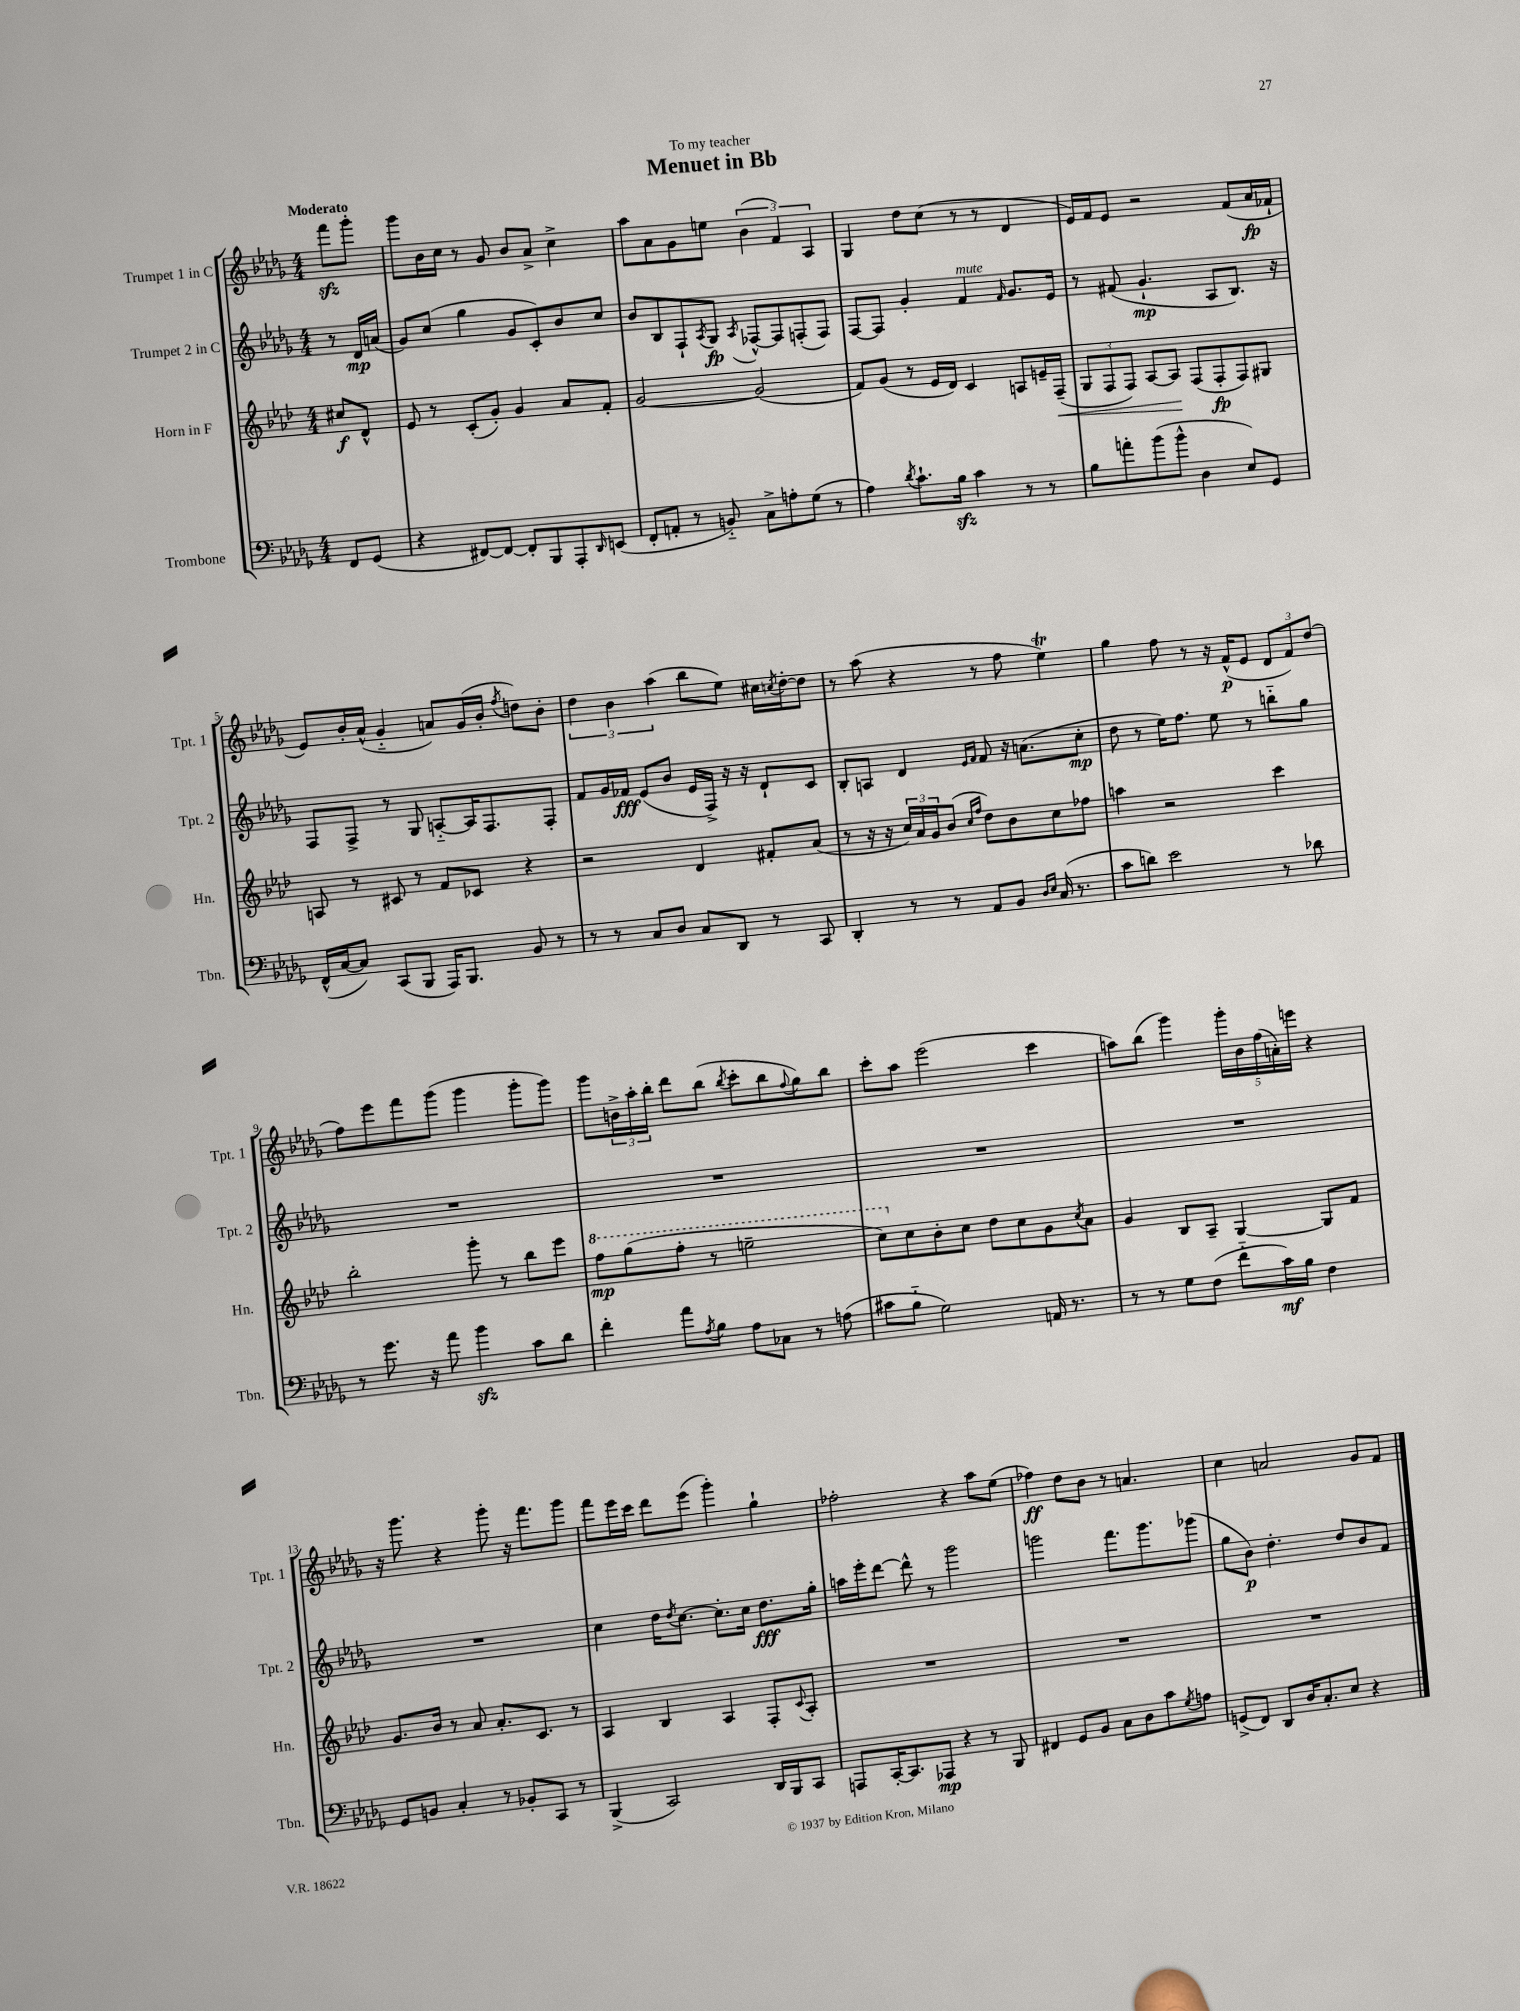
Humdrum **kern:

**kern	**dynam	**kern	**dynam	**kern	**dynam	**kern	**dynam
*part4	*part4	*part3	*part3	*part2	*part2	*part1	*part1
*staff4	*staff4	*staff3	*staff3	*staff2	*staff2	*staff1	*staff1
*I"Trombone	*	*I"Horn in F	*	*I"Trumpet 2 in C	*	*I"Trumpet 1 in C	*
*I'Tbn.	*	*I'Hn.	*	*I'Tpt. 2	*	*I'Tpt. 1	*
*clefF4	*	*clefG2	*	*clefG2	*	*clefG2	*
*k[b-e-a-d-g-]	*	*k[b-e-a-d-]	*	*k[b-e-a-d-g-]	*	*k[b-e-a-d-g-]	*
*M4/4	*	*M4/4	*	*M4/4	*	*M4/4	*
=	=	=	=	=	=	=	=
!	!	!	!	!	!	!LO:TX:a:B:t=Moderato	!
8FF/L	.	8cc#X/L	f	8r	.	8fffzz\L	.
(8GG-/J	.	8d-^^/J	.	16d-/LL	mp	8ggg-'\J	.
.	.	.	.	(16an/JJ	.	.	.
=1	=1	=1	=1	=1	=1	=1	=1
4r	.	8e-/	.	8g-/L)	.	8ggg-\L	.
.	.	8r	.	(8cc/J	.	16b-\L	.
.	.	.	.	.	.	16cc\JJ	.
[8FF#X/L)	.	(8c'/L	.	4gg-\	.	8r	.
8FF#/J_	.	8g'/J)	.	.	.	8g-/	.
8FF#'/L]	.	4g/	.	8g-/L	.	8b-/L	.
8BBB-/	.	.	.	8c'/)	.	8a-^/J	.
8AAA-'/	.	8a-/L	.	8b-/	.	4cc^\	.
16qqDD-/	.	.	.	.	.	.	.
(8EEn/J	.	8f'/J	.	8cc/J	.	.	.
=2	=2	=2	=2	=2	=2	=2	=2
8FF'/L	.	[2g/	.	8b-/L	.	8aa-\L	.
8AAn'/J	.	.	.	8B-/	.	8a-\	.
8r	.	.	.	8F`/	.	8g-\	.
.	.	.	.	8qA-/	.	.	.
8BBn/)	.	.	.	8G-/J	fp	8een\J	.
.	.	.	.	8qA-/	.	.	.
8C^\L	.	(2g/]	.	[8F-X^^/L	.	(6b-\	.
8An'\	.	.	.	8F-/]	.	.	.
.	.	.	.	.	.	6f/)	.
(8G-\J	.	.	.	(8Fn'/	.	.	.
.	.	.	.	.	.	6A-/	.
8r	.	.	.	8F/J)	.	.	.
=3	=3	=3	=3	=3	=3	=3	=3
4A-\)	.	8f/L)	.	[8F/L	.	4G-/	.
.	.	(8g/J	.	8F/J]	.	.	.
8qd-/	.	.	.	.	.	.	.
8.c`\L	.	8r	.	4g-'/	.	8dd-\L	.
.	.	16e-/LL	.	.	.	(8cc\J	.
16B-zz\Jk	.	16d-/JJ)	.	.	.	.	.
!	!	!	!	!LO:TX:a:i:t=mute	!	!	!
4c\	.	4c/	.	4f/	.	8r	.
.	.	.	.	.	.	8r	.
.	.	.	.	16qqf/	.	.	.
8r	.	8An/L	.	8.g-/L	.	4d-/	.
8r	.	16en~/L	.	.	.	.	.
!	!	!	!LO:HP:b	!	!	!	!
.	.	(16F~/JJ	<	16e-/Jk	.	.	.
=4	=4	=4	=4	=4	=4	=4	=4
8B-\L	.	12G/L	.	8r	.	16e-/LL)	.
.	.	.	.	.	.	16f/J	.
.	.	12F/	.	.	.	.	.
8an'\	.	.	.	(8f#X/	.	8e-/J	.
.	.	12F/J)	.	.	.	.	.
(8b-\	.	[8A-/L	.	4.g-`/	mp	2r	.
8b-^^\J	.	8A-/J]	.	.	.	.	.
4D-\	.	(8F/L	[	.	.	.	.
.	.	8F'/	fp	8A-/L	.	.	.
8E-/L)	.	8F/)	.	8.B-/J)	.	(8f/L	.
8GG-/J	.	8G#X/J	.	.	.	16a-/L	fp
.	.	.	.	16r	.	16f-X`/JJ	.
!!LO:LB:g=z
=5	=5	=5	=5	=5	=5	=5	=5
(16FF^^/LL	.	8An/	.	8F/L	.	8e-/L)	.
[16C/J	.	.	.	.	.	.	.
8C/J])	.	8r	.	8F^/J	.	16b-'/L	.
.	.	.	.	.	.	(16a-^^/JJ	.
(8CC/L	.	8c#X/	.	8r	.	4g-/	.
8BBB-/J	.	8r	.	8G-/	.	.	.
16AAA-/KL)	.	8f/L	.	[8An/L	.	8an/L)	.
8.BBB-/J	.	.	.	.	.	.	.
.	.	8c-X/J	.	16A/K]	.	(16g-/L	.
.	.	.	.	8.F/	.	16b-'/JJ	.
.	.	.	.	.	.	8qff/	.
8BB-/	.	4r	.	.	.	8ddn\L)	.
8r	.	.	.	8F'/J	.	8b-'\J	.
=6	=6	=6	=6	=6	=6	=6	=6
8r	.	2r	.	8f/L	.	6dd-\	.
8r	.	.	.	16g-/L	.	.	.
.	.	.	.	.	.	6b-\	.
.	.	.	.	16f-X/JJ	fff	.	.
8C/L	.	.	.	(8e-/L	.	.	.
.	.	.	.	.	.	(6aa-\	.
8D-/J	.	.	.	8b-/J	.	.	.
8C/L	.	4d-/	.	16e-/LL	.	8bb-\L	.
.	.	.	.	16F^/JJ)	.	.	.
8DD-/J	.	.	.	16r	.	8ee-\J)	.
.	.	.	.	16r	.	.	.
8r	.	8f#X'/L	.	8d-`/L	.	16cc#X\LL	.
.	.	.	.	.	.	8qccn/	.
.	.	.	.	.	.	[16dd-'\J	.
8CC/	.	(8a-/J	.	8c/J	.	8dd-\J]	.
=7	=7	=7	=7	=7	=7	=7	=7
4DD-'/	.	8r	.	8B-'/L	.	8r	.
.	.	16r	.	8An/J	.	(8aa-\	.
.	.	16r	.	.	.	.	.
8r	.	24cc/LL)	.	4d-/	.	4r	.
.	.	24a-/	.	.	.	.	.
.	.	24g/J	.	.	.	.	.
8r	.	(8b-/J	.	.	.	.	.
.	.	16qqcc/LL	.	16qqe-/LL	.	.	.
.	.	16qqff/JJ	.	16qqf/JJ	.	.	.
8AA-/L	.	8dd-\L)	.	8f/	.	8r	.
8BB-/J	.	8b-\	.	16r	.	8ff\	.
.	.	.	.	(8.an\L	.	.	.
16qqD-/LL	.	.	.	.	.	.	.
16qqE-/JJ	.	.	.	.	.	.	.
(16C/	.	8cc\	.	.	.	4ee-T\)	.
8.r	.	.	.	.	.	.	.
.	.	8ff-X\J	.	8cc'\J	mp	.	.
=8	=8	=8	=8	=8	=8	=8	=8
8c\L	.	4aan\	.	8dd-\	.	4gg-\	.
8dn\J)	.	.	.	8r	.	.	.
2e-\	.	2r	.	16ee-\KL)	.	8ff\	.
.	.	.	.	8.ff\J	.	.	.
.	.	.	.	.	.	8r	.
.	.	.	.	8ee-\	.	16r	.
.	.	.	.	.	.	(16f^^/KL	p
.	.	.	.	8r	.	8e-/J	.
8r	.	4ccc\	.	8bbn\L	.	12d-/L	.
.	.	.	.	.	.	12f/)	.
8d-X\	.	.	.	8gg-\J	.	.	.
.	.	.	.	.	.	(12dd-/J	.
!!LO:LB:g=z
=9	=9	=9	=9	=9	=9	=9	=9
8r	.	2bb-'\	.	1r	.	8ff\L)	.
8.g-\	.	.	.	.	.	8eee-\	.
.	.	.	.	.	.	8fff\	.
16r	.	.	.	.	.	.	.
8a-\	.	.	.	.	.	(8ggg-\J	.
4b-zz\	.	8ggg'\	.	.	.	4ggg-\	.
.	.	8r	.	.	.	.	.
8c\L	.	8bb-\L	.	.	.	8ggg-'\L	.
8d-\J	.	8eee-\J	.	.	.	8ggg-\J)	.
=10	=10	=10	=10	=10	=10	=10	=10
*	*	*8va	*	*	*	*	*
4f'\	.	8fff\L	mp	1r	.	8ggg-\L	.
.	.	(8ggg\	.	.	.	24bn^\L	.
.	.	.	.	.	.	24aa-'\	.
.	.	.	.	.	.	24bb-'\JJ	.
8a-\L	.	8fff'\J	.	.	.	8ddd-\L	.
8qA-/	.	.	.	.	.	.	.
8B-\J	.	8r	.	.	.	(8bb-\J	.
.	.	.	.	.	.	8qbb-/	.
8A-\L	.	2eeen~\	.	.	.	8ccc'\L	.
8C-X\J	.	.	.	.	.	8bb-\	.
.	.	.	.	.	.	8qqff/	.
8r	.	.	.	.	.	8gg-\)	.
(8An\	.	.	.	.	.	8bb-\J	.
=11	=11	=11	=11	=11	=11	=11	=11
8c#X\L	.	8ccc\L)	.	1r	.	8ccc'\L	.
*	*	*X8va	*	*	*	*	*
8B-\J	.	8cc\	.	.	.	8aa-\J	.
2G-\)	.	8b-'\	.	.	.	(2eee-\	.
.	.	8cc\J	.	.	.	.	.
.	.	8dd-\L	.	.	.	.	.
.	.	8cc\	.	.	.	.	.
16AAn/	.	8g\	.	.	.	4ccc\	.
8.r	.	.	.	.	.	.	.
.	.	8qcc/	.	.	.	.	.
.	.	8a-\J	.	.	.	.	.
=12	=12	=12	=12	=12	=12	=12	=12
8r	.	4g/	.	1r	.	8aan\L)	.
8r	.	.	.	.	.	(8bb-\J	.
8G-\L	.	8B-/L	.	.	.	4ggg-\)	.
(8F\J	.	8A-~/J	.	.	.	.	.
8f\L	.	[4G/	.	.	.	20ggg-'\LL	.
.	.	.	.	.	.	20b-\	.
.	.	.	.	.	.	(20ff\	.
16c\L)	mf	.	.	.	.	.	.
.	.	.	.	.	.	20an'\)	.
16B-\JJ	.	.	.	.	.	.	.
.	.	.	.	.	.	20eeen\JJ	.
4F\	.	8G/L]	.	.	.	4r	.
.	.	8f/J	.	.	.	.	.
!!LO:LB:g=z
=13	=13	=13	=13	=13	=13	=13	=13
8GG-/L	.	8.g/L	.	1r	.	16r	.
.	.	.	.	.	.	8.ggg-\	.
8BBn/J	.	.	.	.	.	.	.
.	.	16b-/Jk	.	.	.	.	.
4C'/	.	8r	.	.	.	4r	.
.	.	8a-/	.	.	.	.	.
8r	.	8.a-'/L	.	.	.	8ggg-'\	.
8BB-X'/L	.	.	.	.	.	16r	.
.	.	8.c/J	.	.	.	8.fff\L	.
8CC/J	.	.	.	.	.	.	.
8r	.	8r	.	.	.	8ggg-\J	.
=14	=14	=14	=14	=14	=14	=14	=14
(4BBB-^/	.	4A-/	.	4cc\	.	8fff\L	.
.	.	.	.	.	.	16eee-\L	.
.	.	.	.	.	.	16ccc\JJ	.
2CC/)	.	4B-/	.	16dd-\KL	.	8ddd-\L	.
.	.	.	.	8qdd-/	.	.	.
.	.	.	.	[8.cc\J	.	.	.
.	.	.	.	.	.	(8eee-\J	.
.	.	4A-/	.	8.cc'\L]	.	4ggg-'\)	.
.	.	.	.	16cc\Jk	.	.	.
16DD-/LL	.	8F'/L	.	8.dd-\L	fff	4gg-`\	.
16BBB-/J	.	.	.	.	.	.	.
.	.	8qqc/	.	.	.	.	.
8CC/J	.	8A-'/J	.	.	.	.	.
.	.	.	.	16gg-'\Jk	.	.	.
=15	=15	=15	=15	=15	=15	=15	=15
8AAAn/L	.	1r	.	16aan\LL	.	2ff-X'\	.
.	.	.	.	16eee-'\J	.	.	.
[16CC'/K	.	.	.	[8ddd-\J	.	.	.
8.CC/]	.	.	.	.	.	.	.
.	.	.	.	8ddd-^^\]	.	.	.
8AAA-X/J	mp	.	.	8r	.	.	.
4r	.	.	.	2ggg-\	.	4r	.
8r	.	.	.	.	.	8aa-\L	.
8BBB-/	.	.	.	.	.	(8ee-\J	.
=16	=16	=16	=16	=16	=16	=16	=16
4FF#X/	.	1r	.	2gggn\	.	4ff-X\)	ff
8GG-/L	.	.	.	.	.	8dd-\L	.
8BB-/J	.	.	.	.	.	8b-\J	.
8C\L	.	.	.	8.fff\L	.	8r	.
8D-\	.	.	.	.	.	4.an/	.
.	.	.	.	8.ggg\	.	.	.
8c\	.	.	.	.	.	.	.
8qG-/	.	.	.	.	.	.	.
8An\J	.	.	.	(8ggg-X\J	.	.	.
=17	=17	=17	=17	=17	=17	=17	=17
(8GGn^/L	.	1r	.	8gg-\L	.	4cc\	.
8FF/J)	.	.	.	8b-\J)	p	.	.
8DD-/L	.	.	.	4.dd-'\	.	2an/	.
16D-/K	.	.	.	.	.	.	.
8.C'/	.	.	.	.	.	.	.
8E-/J	.	.	.	8dd-/L	.	.	.
4r	.	.	.	8b-/	.	8g-/L	.
.	.	.	.	8f/J	.	8f/J	.
==	==	==	==	==	==	==	==
*-	*-	*-	*-	*-	*-	*-	*-
